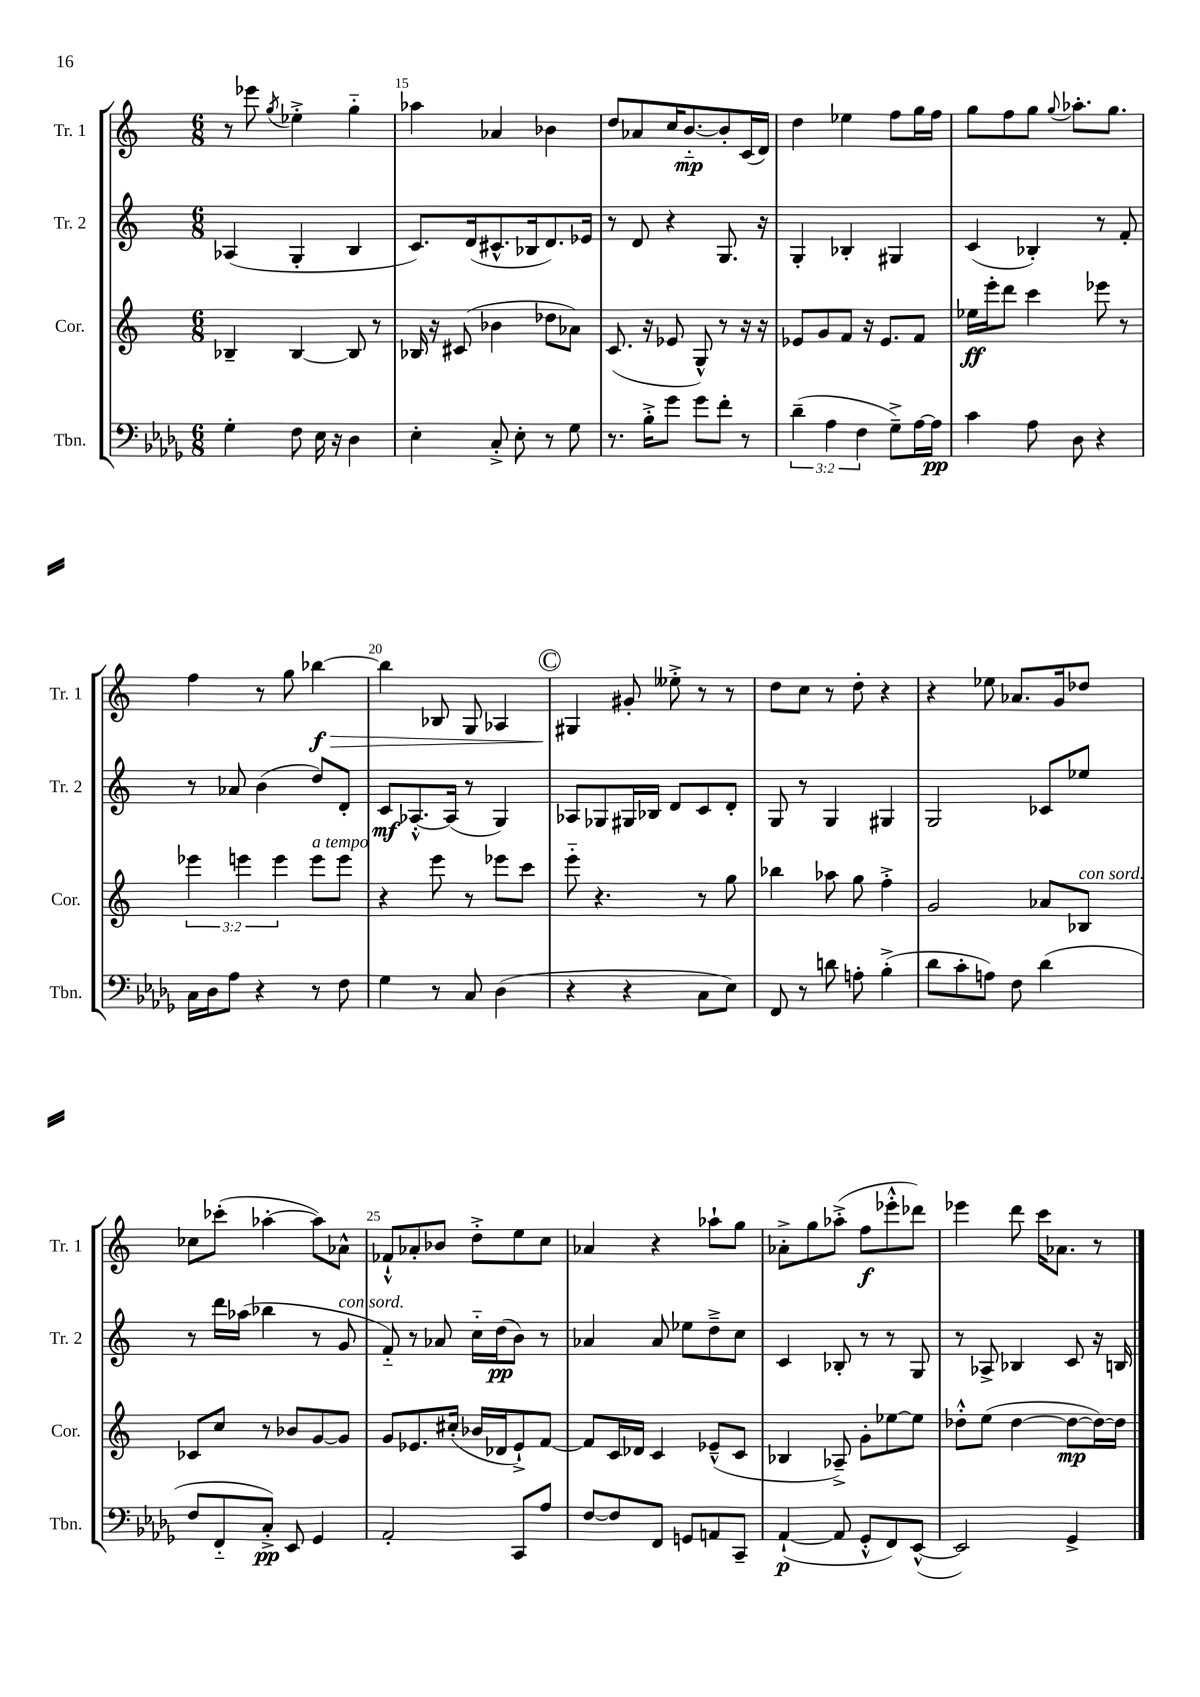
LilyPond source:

<<
\new StaffGroup <<
\new Staff = "s0" \with { instrumentName = "Tr. 1" shortInstrumentName = "Tr. 1" } {
    \clef treble \key c \major \numericTimeSignature \time 6/8
    r8 ees'''8 \acciaccatura { g''8 } ees''4-.-> g''4-_ |
    aes''4 aes'4 bes'4 |
    d''8 aes'8 c''16 b'8.~-_\mp b'8-. c'16( d'16) |
    d''4 ees''4 f''8 g''16 f''16 |
    g''8 f''8 g''8 \appoggiatura { g''8 } aes''8.-. g''8. |
    f''4 r8 g''8 bes''4~\f\> |
    bes''4 bes8 g8 aes4 |
    \mark \markup { \circle "C" } gis4\! gis'8-. eeses''8-.-> r8 r8 |
    d''8 c''8 r8 d''8-. r4 |
    r4 ees''8 aes'8. g'16 des''8 |
    ces''8 ces'''8-.( aes''4~-. aes''8) aes'8-^ |
    fes'8-!-^ aes'8-. bes'8 d''8-.-> e''8 c''8 |
    aes'4 r4 aes''8-! g''8 |
    aes'8-.-> g''8 aes''8-.->( f''8\f ees'''8-.-^ des'''8) |
    ees'''4 d'''8 c'''16 aes'8. r8 \bar "|." |
}
\new Staff = "s1" \with { instrumentName = "Tr. 2" shortInstrumentName = "Tr. 2" } {
    \clef treble \key c \major \numericTimeSignature \time 6/8
    aes4( g4-. b4 |
    c'8.) d'16( cis'8.-^ bes16 d'8.) ees'16 |
    r8 d'8 r4 g8. r16 |
    g4-. bes4-. gis4 |
    c'4( bes4-.) r8 f'8-. |
    r8 aes'8 b'4( d''8) d'8-. |
    c'8\mf aes8.~-.-^ aes16( r8 g4) |
    \mark \markup { \circle "C" } aes8 ges8 gis16 bes16 d'8 c'8 d'8-. |
    g8 r8 g4 gis4 |
    g2 ces'8 ees''8 |
    r8 d'''16 aes''16( bes''4 r8 g'8^\markup { \italic "con sord." } |
    f'8-_) r8 aes'8 c''16-_ d''16\pp( b'8) r8 |
    aes'4 aes'8 ees''8 d''8---> c''8 |
    c'4 bes8-. r8 r8 g8 |
    r8 aes8-> bes4 c'8 r16 b16 \bar "|." |
}
\new Staff = "s2" \with { instrumentName = "Cor." shortInstrumentName = "Cor." } {
    \clef treble \key c \major \numericTimeSignature \time 6/8 \override Staff.TupletNumber.text = #tuplet-number::calc-fraction-text
    bes4-- bes4~ bes8 r8 |
    bes16 r16 cis'8( bes'4 des''8 aes'8) |
    c'8.( r16 ees'8 g8-^) r8 r16 r16 |
    ees'8 g'8 f'8 r16 ees'8. f'8 |
    ees''16\ff e'''16-. d'''8 c'''4 ees'''8 r8 |
    \tuplet 3/2 { ees'''4 e'''4 e'''4 } e'''8^\markup { \italic "a tempo" } e'''8 |
    r4 e'''8 r8 ees'''8 c'''8 |
    \mark \markup { \circle "C" } e'''8-_ r4. r8 g''8 |
    bes''4 aes''8 g''8 f''4-.-> |
    g'2 aes'8 bes8^\markup { \italic "con sord." } |
    ces'8 c''8 r8 bes'8 g'8~ g'8 |
    g'8 ees'8. cis''16-.( bes'16 des'16 ees'8-!->) f'8~ |
    f'8 c'16 des'16 c'4 ees'8---^( c'8 |
    bes4 aes8--->) g'8-. ees''8~ ees''8 |
    des''8-.-^ e''8( des''4~ des''8~\mp des''16~) des''16 \bar "|." |
}
\new Staff = "s3" \with { instrumentName = "Tbn." shortInstrumentName = "Tbn." } {
    \clef bass \key des \major \numericTimeSignature \time 6/8 \override Staff.TupletNumber.text = #tuplet-number::calc-fraction-text
    ges4-. f8 ees16 r16 des4 |
    ees4-. c8-.-> ees8-. r8 ges8 |
    r8. bes16-.-> ges'8 ges'8 f'8-. r8 |
    \tuplet 3/2 { des'4--( aes4 f4 } ges8--->) aes16~ aes16\pp |
    c'4 aes8 des8 r4 |
    c16 des16 aes8 r4 r8 f8 |
    ges4 r8 c8 des4( |
    \mark \markup { \circle "C" } r4 r4 c8 ees8) |
    f,8 r8 d'8 a8-. bes4-.->( |
    des'8 c'8-. a8) f8 des'4( |
    f8 f,8-_ c8-.->\pp) ees,8 ges,4 |
    aes,2-. c,8 aes8 |
    f8~ f8 f,8 g,8 a,8 c,8-- |
    aes,4~-!\p( aes,8 ges,8-.-^ f,8) ees,8~-^( |
    ees,2) ges,4-> \bar "|." |
}
>>
>>
\layout { \context { \Score currentBarNumber = #14 \override BarNumber.break-visibility = ##(#f #t #t) barNumberVisibility = #(every-nth-bar-number-visible 5) } }
